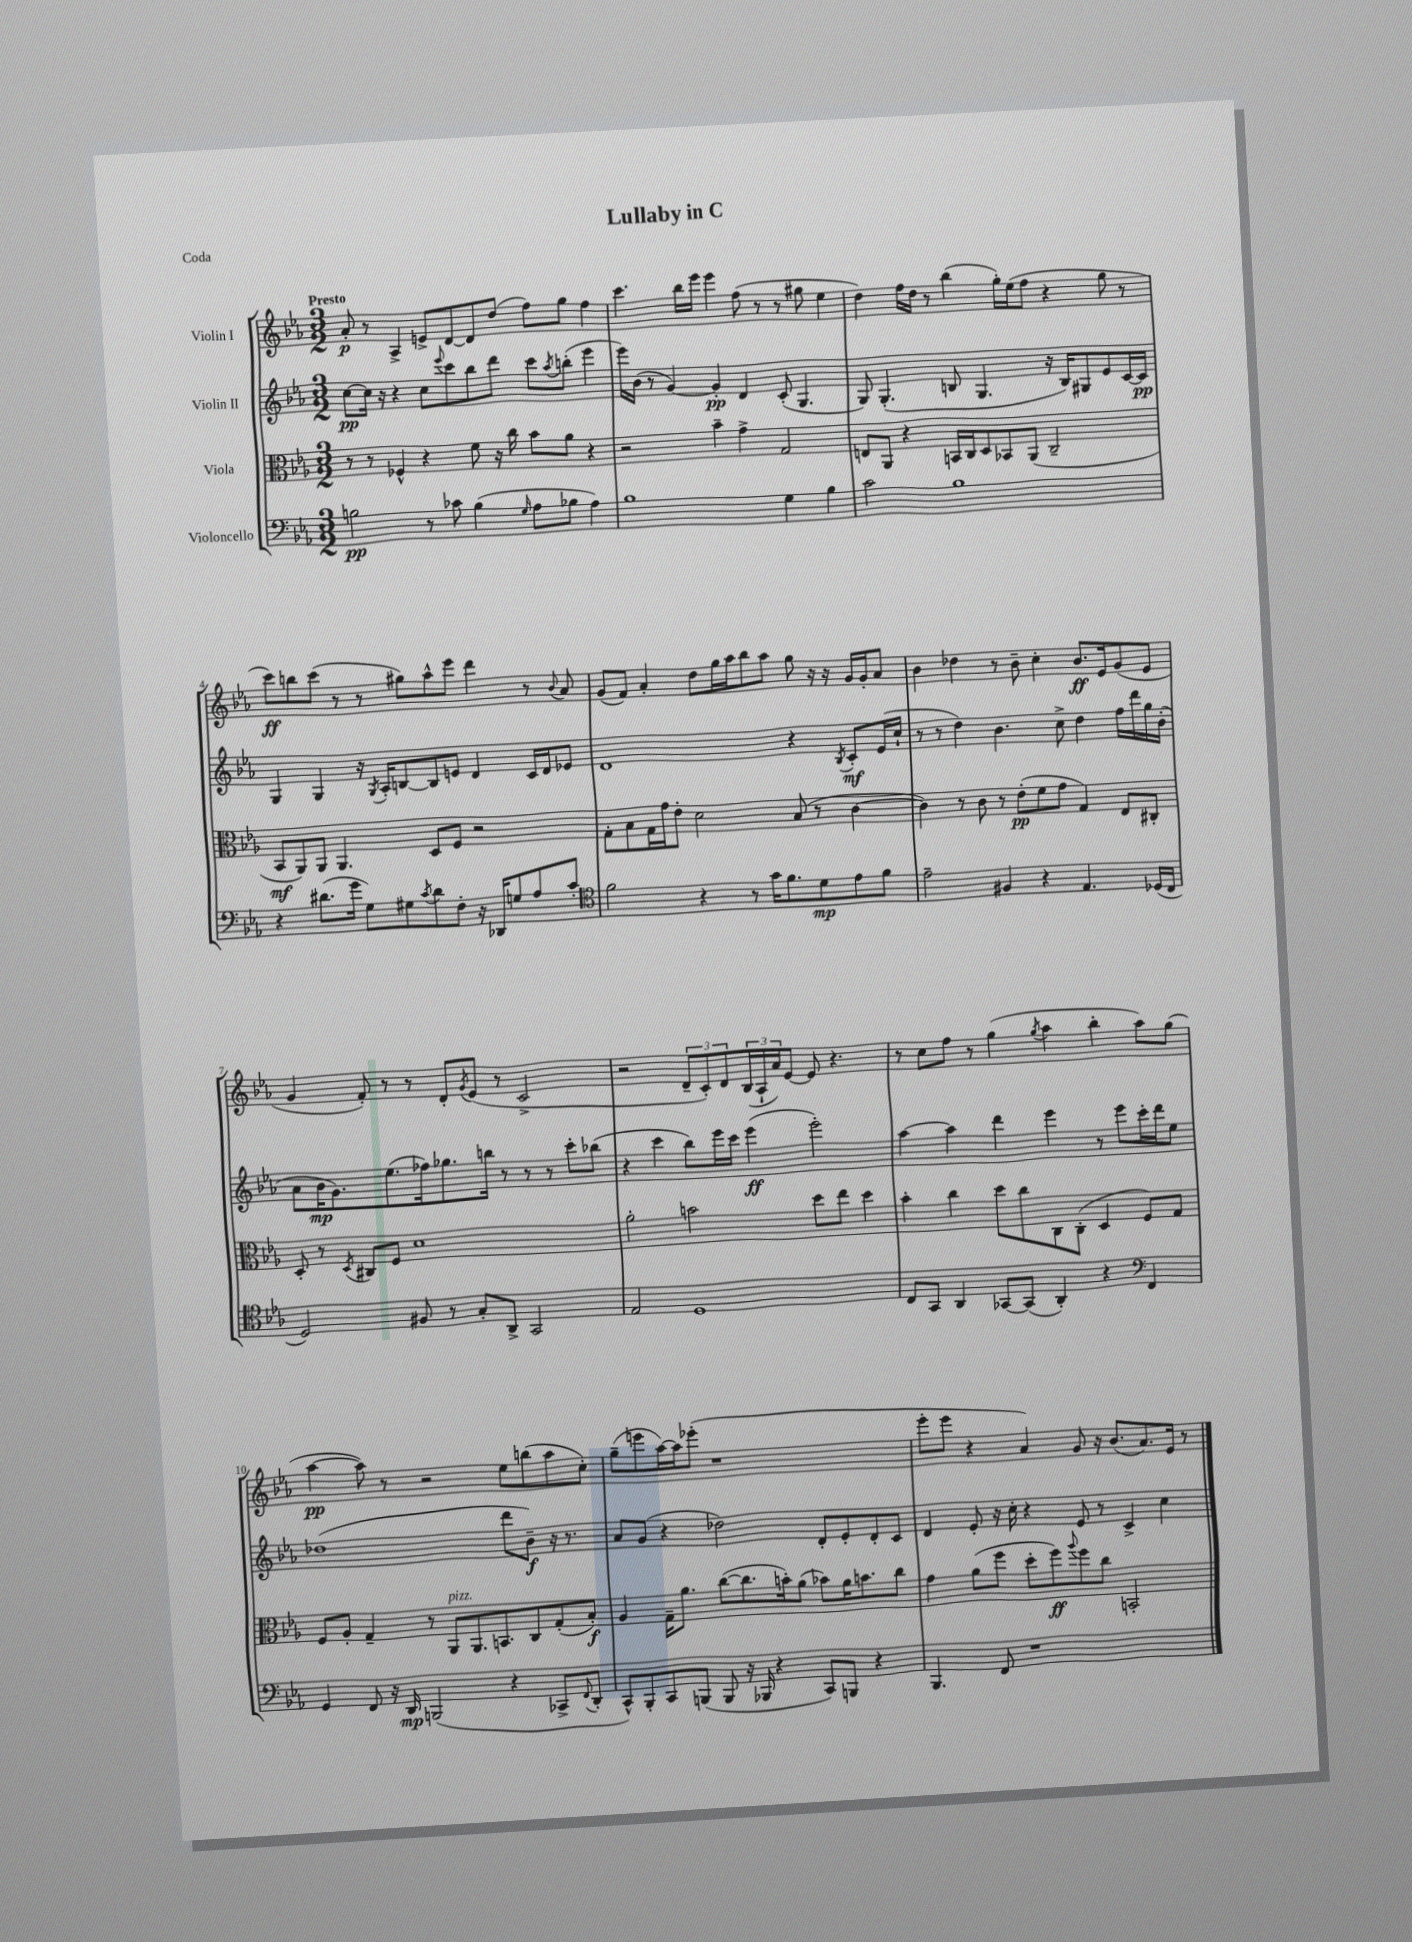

**kern	**dynam	**kern	**dynam	**kern	**dynam	**kern	**dynam
*part4	*part4	*part3	*part3	*part2	*part2	*part1	*part1
*staff4	*staff4	*staff3	*staff3	*staff2	*staff2	*staff1	*staff1
*I"Violoncello	*	*I"Viola	*	*I"Violin II	*	*I"Violin I	*
*clefF4	*	*clefC3	*	*clefG2	*	*clefG2	*
*k[b-e-a-]	*	*k[b-e-a-]	*	*k[b-e-a-]	*	*k[b-e-a-]	*
*M3/2	*	*M3/2	*	*M3/2	*	*M3/2	*
=1	=1	=1	=1	=1	=1	=1	=1
!	!	!	!	!	!	!LO:TX:a:B:t=Presto	!
2Bn\	pp	8r	.	[8cc\L	pp	8a-'/	p
.	.	8r	.	16cc\Jk]	.	8r	.
.	.	.	.	16r	.	.	.
.	.	4F-X^^/	.	4r	.	4A-^/	.
8r	.	4r	.	8cc\L	.	8en^/L	.
.	.	.	.	8qqeee-/	.	.	.
8c-X\	.	.	.	8ccc\	.	[8d/	.
(4B\	.	8f\	.	8bb-\	.	8d/]	.
.	.	16r	.	8ddd\J	.	(8dd/J	.
.	.	16cc\	.	.	.	.	.
16qqG/	.	.	.	.	.	.	.
8A-\L	.	8b-\L	.	8ccc\L	.	8ff\L)	.
.	.	.	.	8qaa-/	.	.	.
8B-X\J	.	8a-\J	.	(8bbn'\J	.	8gg\J	.
4A-\)	.	4r	.	4eee-\	.	4ff\	.
=2	=2	=2	=2	=2	=2	=2	=2
1B-	.	2r	.	16eee-\LL)	.	4.ccc\	.
.	.	.	.	(16b-\JJ	.	.	.
.	.	.	.	8r	.	.	.
.	.	.	.	[4g/)	.	.	.
.	.	.	.	.	.	16bb-\LL	.
.	.	.	.	.	.	16eee-\JJ	.
.	.	4b-~\	.	4g'/]	pp	4eee-\	.
.	.	4g^\	.	4d/	.	(8ff\	.
.	.	.	.	.	.	8r	.
4G\	.	2G/	.	(8c'/	.	8r	.
.	.	.	.	4.G/	.	8gg#X\	.
4B-\	.	.	.	.	.	4ee-\	.
=3	=3	=3	=3	=3	=3	=3	=3
2c\	.	8En/L	.	8G/)	.	4dd\)	.
.	.	8AA-/J	.	(4.G'/	.	.	.
.	.	4r	.	.	.	16ff\LL	.
.	.	.	.	.	.	16dd\JJ	.
.	.	.	.	.	.	8r	.
1B-	.	16BBn/LL	.	8Bn/	.	(4bb-\	.
.	.	16C/J	.	.	.	.	.
.	.	8D/	.	4.G/	.	.	.
.	.	8BB-X/	.	.	.	16gg'\LL)	.
.	.	.	.	.	.	(16ee-\J	.
.	.	(8AA-/J	.	.	.	8ff\J	.
.	.	2C~/	.	16r	.	4r	.
.	.	.	.	16B/KL)	.	.	.
.	.	.	.	8G#X/	.	.	.
.	.	.	.	8e-/	.	8gg\	.
.	.	.	.	[16c/L	.	8r	.
.	.	.	.	16c/JJ]	pp	.	.
!!LO:LB:g=z
=4	=4	=4	=4	=4	=4	=4	=4
4r	.	8BB-/L	mf	4G/	.	8ccc\L)	ff
.	.	8AA-/)	.	.	.	8bbn\	.
(8.d#X\L	.	8AA-/J	.	4G/	.	(8ccc\J	.
.	.	4.AA-/	.	.	.	8r	.
16g\Jk	.	.	.	.	.	.	.
8G\L)	.	.	.	16r	.	8r	.
.	.	.	.	8qG/	.	.	.
.	.	.	.	16A-'/KL	.	.	.
8G#X\	.	.	.	[8Bn/	.	8gg#X\L)	.
8qc/	.	.	.	.	.	.	.
8d#\	.	8D/L	.	8B/]	.	8aa-^^\	.
8F'\J	.	8F/J	.	8en/J	.	8eee-\J	.
16r	.	2r	.	4d/	.	4ddd\	.
16DD-X/KL	.	.	.	.	.	.	.
8Gn/	.	.	.	.	.	.	.
8A-/	.	.	.	16c/LL	.	8r	.
.	.	.	.	16d/J	.	.	.
.	.	.	.	.	.	8qqb-/	.
8c'/J	.	.	.	8e-X/J	.	8a-/	.
=5	=5	=5	=5	=5	=5	=5	=5
*clefC4	*	*	*	*	*	*	*
2f\	.	8G'\L	.	1d	.	(8g/L	.
.	.	8B-\	.	.	.	8f/J)	.
.	.	16G\L	.	.	.	4a-'/	.
.	.	16g\J	.	.	.	.	.
.	.	8e-'\J	.	.	.	.	.
4r	.	2d\	.	.	.	8dd\L	.
.	.	.	.	.	.	16gg\L	.
.	.	.	.	.	.	16aa-\J	.
8r	.	.	.	.	.	8bb-\	.
16g\KL	.	.	.	.	.	8aa-\J	.
8.f\	.	.	.	.	.	.	.
.	.	(8B-/	.	4r	.	8gg\	.
8d\	mp	8r	.	.	.	16r	.
.	.	.	.	.	.	16r	.
.	.	.	.	8qB-/	.	.	.
8e-\	.	[4c\	.	8c'/L	mf	16g/LL	.
.	.	.	.	.	.	16g'/J	.
8f\J	.	.	.	(16e-/L	.	8a-/J	.
.	.	.	.	16cc`/JJ	.	.	.
=6	=6	=6	=6	=6	=6	=6	=6
2e-~\	.	4c\])	.	8r	.	4b-\	.
.	.	.	.	8r	.	.	.
.	.	8r	.	4dd\)	.	4dd-X\	.
.	.	8c\	.	.	.	.	.
4F#X/	.	8r	.	4.b-\	.	8r	.
.	.	(8e-'\L	pp	.	.	8b-~\	.
4r	.	8f\	.	.	.	4cc'\	.
.	.	8g\J	.	8cc^\	.	.	.
4.E-/	.	4G/)	.	4dd\	.	8.b-/L	ff
.	.	.	.	.	.	16e-/k	.
.	.	8E-/L	.	16ff\LL	.	(8g/	.
.	.	.	.	16ddd\	.	.	.
(16D-X/LL	.	8C#X'/J	.	16gg\	.	8e-/J	.
16C/JJ	.	.	.	(16b-'\JJ	.	.	.
!!LO:LB:g=z
=7	=7	=7	=7	=7	=7	=7	=7
2D/)	.	8D'/	.	8a-\L	.	4g/	.
.	.	8r	.	16b-\K	mp	.	.
.	.	.	.	8.g\)	.	.	.
.	.	8qD/	.	.	.	.	.
.	.	8C#X/L	.	.	.	8f'/)	.
.	.	8F/J	.	(8.ee-\	.	8r	.
8F#X/	.	1d	.	.	.	8r	.
.	.	.	.	16ff-X\k)	.	.	.
8r	.	.	.	8.gg-X\	.	8d'/L	.
.	.	.	.	.	.	8qg/	.
8G'/L	.	.	.	.	.	(8e-/J	.
.	.	.	.	16bbn\Jk	.	.	.
8AA-^/J	.	.	.	8r	.	8r	.
2GG/	.	.	.	8r	.	2c^/	.
.	.	.	.	8r	.	.	.
.	.	.	.	8ccc'\L	.	.	.
.	.	.	.	(8bb-X\J	.	.	.
=8	=8	=8	=8	=8	=8	=8	=8
2E-/	.	2a-'\	.	4r	.	2r	.
.	.	.	.	4ccc\	.	.	.
1D	.	2bn\	.	8bb-\L)	.	12d~/L	.
.	.	.	.	.	.	12c'/)	.
.	.	.	.	16eee-\L	.	.	.
.	.	.	.	.	.	12d/	.
.	.	.	.	16ccc\JJ	.	.	.
.	.	.	.	(4eee-\	ff	(24B-/L	.
.	.	.	.	.	.	24A-`/	.
.	.	.	.	.	.	24a-/J)	.
.	.	.	.	.	.	[8e-/J	.
.	.	8dd\L	.	2eee-'\)	.	8e-/]	.
.	.	8ee-\J	.	.	.	4.r	.
.	.	4dd\	.	.	.	.	.
=9	=9	=9	=9	=9	=9	=9	=9
8C/L	.	4b-'\	.	[4aa-\	.	8r	.
8GG/J	.	.	.	.	.	8cc\L	.
4AA-/	.	4cc\	.	4aa-\]	.	8ff\J	.
.	.	.	.	.	.	8r	.
[8GG-X/L	.	8dd\L	.	4ddd\	.	(4gg\	.
(8GG-/J]	.	8cc\	.	.	.	.	.
.	.	.	.	.	.	8qgg/	.
4AA-'/)	.	8C\	.	4eee-\	.	4aa-\	.
.	.	(8C'\J	.	.	.	.	.
4r	.	4D/	.	8r	.	4bb-'\	.
.	.	.	.	8eee-\L	.	.	.
*clefF4	*	*	*	*	*	*	*
4FF/	.	8F/L)	.	16ccc'\L	.	8aa-\L)	.
.	.	.	.	16ddd\J	.	.	.
.	.	8G/J	.	8ee-\J	.	(8gg\J	.
!!LO:LB:g=z
=10	=10	=10	=10	=10	=10	=10	=10
4GG/	.	8F/L	.	(1dd-X	.	[4aa-\	pp
.	.	8A-'/J	.	.	.	.	.
8FF/	.	4G~/	.	.	.	8aa-\])	.
16r	.	.	.	.	.	8r	.
16DD/	mp	.	.	.	.	.	.
(2BBBn/	.	8r	.	.	.	2r	.
!	!	!LO:TX:a:i:t=pizz.	!	!	!	!	!
.	.	8AA-/L	.	.	.	.	.
.	.	8.AA-/	.	.	.	.	.
.	.	8.BBn/	.	.	.	.	.
4r	.	.	.	8ddd\L	.	8ee-\L	.
.	.	8C/	.	8b-~\J)	f	(8bbn\	.
8CC-X^/L	.	(8G'/	.	16r	.	8aa-\	.
.	.	.	.	8.r	.	.	.
8qqFF/	.	.	.	.	.	.	.
8DD'/J	.	8B-'/J)	f	.	.	8cc'\J)	.
=11	=11	=11	=11	=11	=11	=11	=11
8CC^^/L)	.	4A-/	.	8a-/L	.	(8gg~\L	.
8BBB-'/	.	.	.	(8g/J	.	8eeen\	.
8CC/	.	16G~\KL	.	4r	.	[16aa-\L)	.
.	.	8.a-\J	.	.	.	16aa-\J]	.
(8BBBn/J	.	.	.	.	.	(8eee-X'\J	.
8BBB/	.	([8cc\L	.	2dd-X\)	.	1r	.
16r	.	8.cc\]	.	.	.	.	.
16BBB-X/	.	.	.	.	.	.	.
4r	.	.	.	.	.	.	.
.	.	16bn'\k)	.	.	.	.	.
.	.	(8a-\J	.	.	.	.	.
8CC/L)	.	8b-X\L)	.	8d'/L	.	.	.
8BBBn/J	.	16a-\K	.	8e-'/	.	.	.
.	.	8.bn\	.	.	.	.	.
4r	.	.	.	8d'/	.	.	.
.	.	8cc\J	.	8c/J	.	.	.
=12	=12	=12	=12	=12	=12	=12	=12
4.BBB-/	.	4g\	.	4d/	.	8eee-'\L	.
.	.	.	.	.	.	8eee-\J	.
.	.	(8a-\L	.	8e-'/	.	4r	.
8FF/	.	8ff\J	.	16r	.	.	.
.	.	.	.	16cc'\	.	.	.
1r	.	8dd'\L	.	4r	.	4a-/)	.
.	.	8ff\)	ff	.	.	.	.
.	.	8qqaa-/	.	.	.	.	.
.	.	8ff\	.	8e-/	.	8g/	.
.	.	8cc\J	.	8r	.	16r	.
.	.	.	.	.	.	(8.b-/L	.
.	.	2BBn'/	.	4c^/	.	.	.
.	.	.	.	.	.	8.a-/)	.
.	.	.	.	4cc\	.	.	.
.	.	.	.	.	.	16e-/Jk	.
.	.	.	.	.	.	8r	.
==	==	==	==	==	==	==	==
*-	*-	*-	*-	*-	*-	*-	*-
